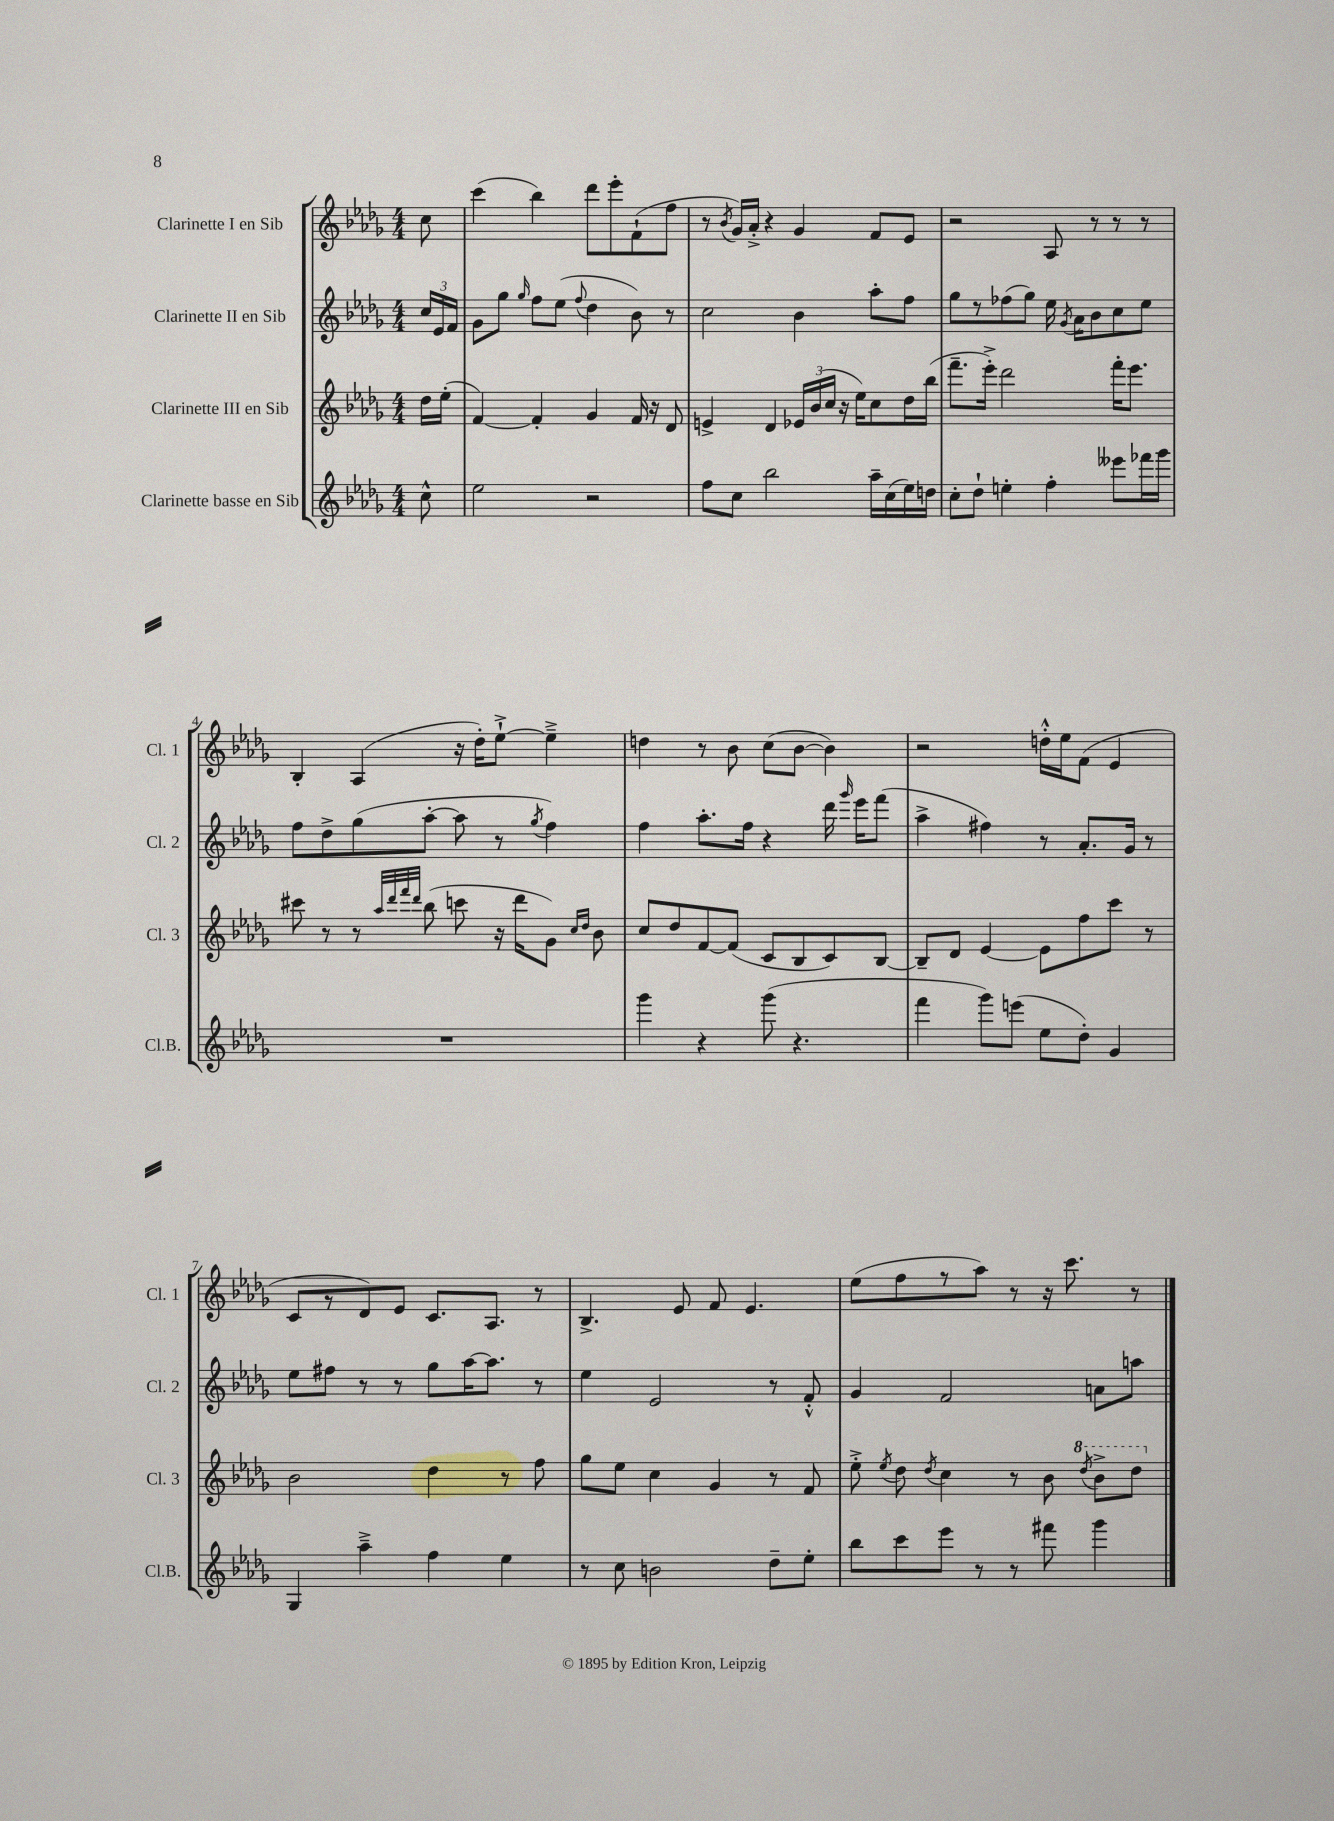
<<
\new StaffGroup <<
\new Staff = "s0" \with { instrumentName = "Clarinette I en Sib" shortInstrumentName = "Cl. 1" } {
    \clef treble \key des \major \numericTimeSignature \time 4/4 \partial 8
    \autoBeamOff c''8 |
    c'''4( bes''4) des'''8[ ees'''8-. f'8-!( f''8] |
    r8 \acciaccatura { bes'8 } ges'16[) aes'16]-.-> r4 ges'4 f'8[ ees'8] |
    r2 aes8 r8 r8 r8 |
    bes4-. aes4( r16 des''16[-.) ees''8]~-!-> ees''4---> |
    d''4 r8 bes'8 c''8[( bes'8]~ bes'4) |
    r2 d''16[-.-^ ees''16 f'8]( ees'4 |
    c'8[ r8 des'8) ees'8] c'8.[ aes8.] r8 |
    bes4.-> ees'8 f'8 ees'4. |
    ees''8[( f''8 r8 aes''8]) r8 r16 c'''8. r8 \bar "|." |
}
\new Staff = "s1" \with { instrumentName = "Clarinette II en Sib" shortInstrumentName = "Cl. 2" } {
    \clef treble \key des \major \numericTimeSignature \time 4/4 \partial 8
    \autoBeamOff \tuplet 3/2 { c''16[ ees'16 f'16] } |
    ges'8[ ges''8] \grace { ges''16 } f''8[ ees''8]( \appoggiatura { f''8 } des''4 bes'8) r8 |
    c''2 bes'4 aes''8[-. f''8] |
    ges''8[ r8 fes''8( ges''8]) ees''16 \acciaccatura { ges'8 } aes'16[ bes'8 c''8 ees''8] |
    f''8[ des''8-> ges''8( aes''8]~-. aes''8 r8 \acciaccatura { ges''8 } f''4) |
    f''4 aes''8.[-. f''16] r4 des'''16 \grace { ges'''16 } ees'''16[ f'''8]( |
    aes''4-> fis''4) r8 aes'8.[-. ges'16] r8 |
    ees''8[ fis''8] r8 r8 ges''8[ aes''16~ aes''8.] r8 |
    ees''4 ees'2 r8 f'8-.-^ |
    ges'4 f'2 a'8[ a''8] \bar "|." |
}
\new Staff = "s2" \with { instrumentName = "Clarinette III en Sib" shortInstrumentName = "Cl. 3" } {
    \clef treble \key des \major \numericTimeSignature \time 4/4 \partial 8
    \autoBeamOff des''16[ ees''16]-.( |
    f'4~) f'4-. ges'4 f'16 r16 des'8 |
    e'4-> des'4 \tuplet 3/2 { ees'16[ bes'16( c''16] } r16 ees''16[) c''8 des''16 bes''16]( |
    f'''8.[-- ees'''16]-.->) des'''2 f'''16[-. ees'''8.] |
    cis'''8 r8 r8 \grace { aes''32[ des'''32 f'''32 des'''32] } bes''8( c'''8 r16 des'''16[ ges'8]) \grace { c''16[ des''16] } bes'8 |
    c''8[ des''8 f'8~ f'8]( c'8[ bes8 c'8) bes8]~ |
    bes8[-- des'8] ees'4~ ees'8[ f''8 c'''8] r8 |
    bes'2 des''4 r8 f''8 |
    ges''8[ ees''8] c''4 ges'4 r8 f'8 |
    ees''8-.-> \acciaccatura { ees''8 } des''8 \acciaccatura { des''8 } c''4 r8 bes'8 \ottava #1 \acciaccatura { des'''8 } bes''8[-> des'''8] \ottava #0 \bar "|." |
}
\new Staff = "s3" \with { instrumentName = "Clarinette basse en Sib" shortInstrumentName = "Cl.B." } {
    \clef treble \key des \major \numericTimeSignature \time 4/4 \partial 8
    \autoBeamOff c''8-^ |
    ees''2 r2 |
    f''8[ c''8] bes''2 aes''16[-- c''16( ees''16) d''16] |
    c''8[-. des''8]-! e''4-. f''4-. eeses'''8[ fes'''16 ges'''16] |
    R1 |
    ges'''4 r4 ges'''8( r4. |
    f'''4 ges'''8[) e'''8]( ees''8[ des''8]-.) ges'4 |
    ges4 aes''4---> f''4 ees''4 |
    r8 c''8 b'2 des''8[-- ees''8]-. |
    bes''8[ c'''8 ees'''8] r8 r8 fis'''8 ges'''4 \bar "|." |
}
>>
>>
